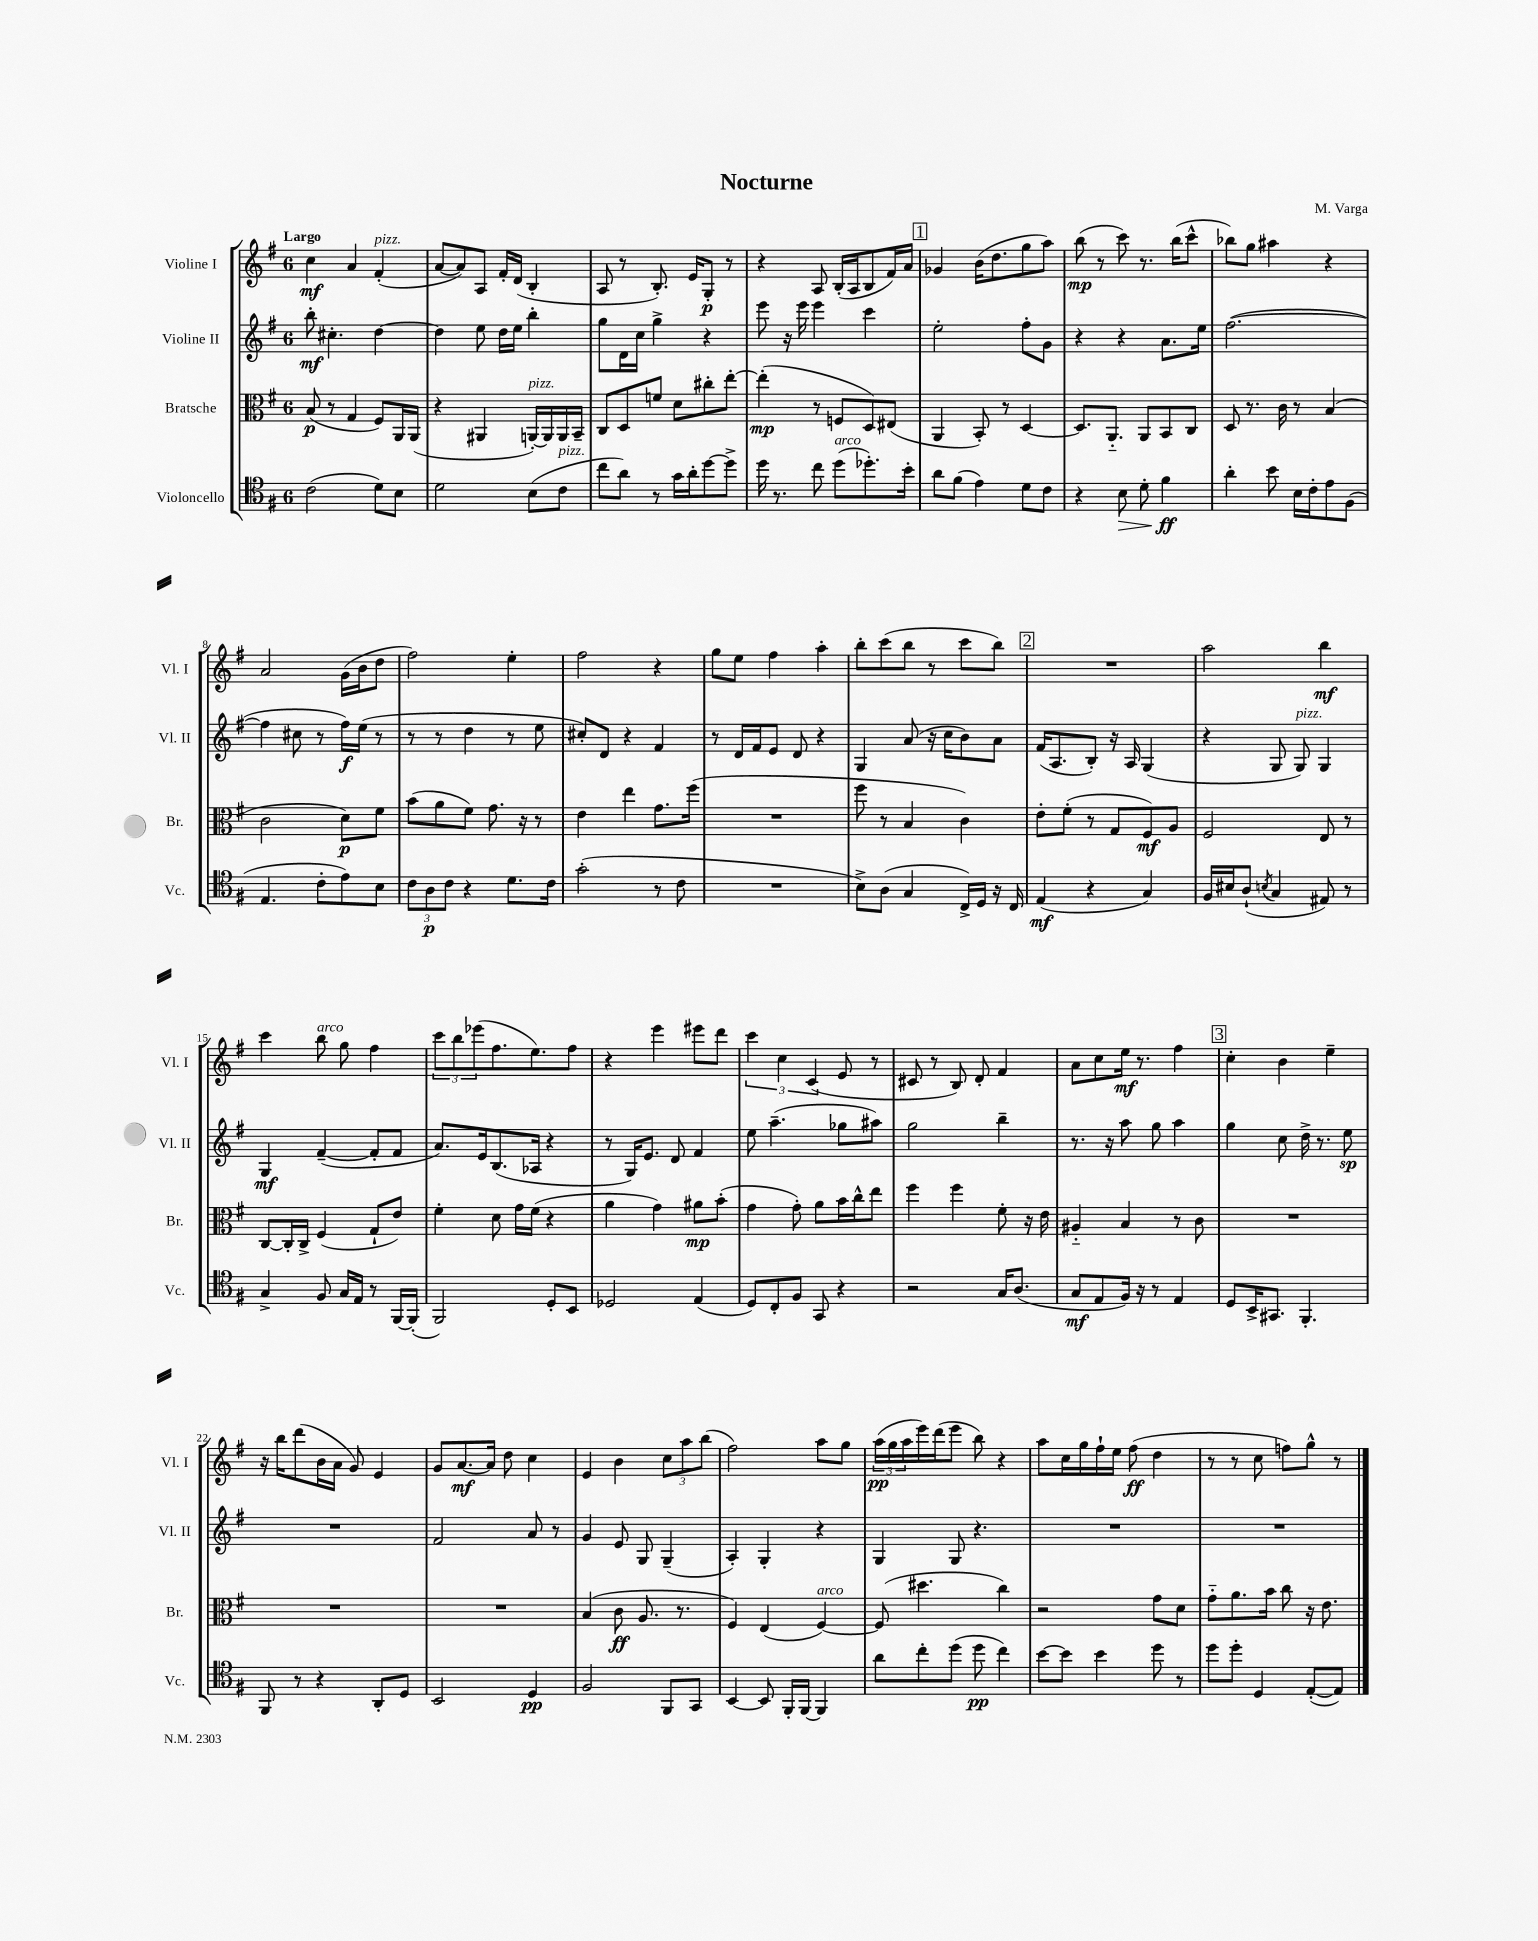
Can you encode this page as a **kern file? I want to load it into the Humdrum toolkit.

**kern	**kern	**kern	**kern
*staff4	*staff3	*staff2	*staff1
*clefC4	*clefC3	*clefG2	*clefG2
*k[f#]	*k[f#]	*k[f#]	*k[f#]
*M6/8	*M6/8	*M6/8	*M6/8
(2c	(8B	8bb'	4cc
.	8r	4.cc#'	.
.	4G	.	4a
8d)	8F#)	[4dd	(4f#'
8B	16AA	.	.
.	(16AA	.	.
=	=	=	=
2d	4r	4dd]	[8a
.	.	.	8a])
.	4AA#	8ee	8A
.	.	16dd	16f#'
.	.	16ee	(16d
(8B	[16AA')	4bb'	4B'
.	16AA]	.	.
8c	16AA	.	.
.	16BB~	.	.
=	=	=	=
8cc	8C	8gg	8A
8a)	8D	16d	8r
.	.	16cc	.
8r	8f	4gg^	8.B')
16g	8d	.	.
16a'	.	.	16e
[8dd	8cc#'	4r	8G'
8dd^]	[8ee'	.	8r
=	=	=	=
16dd	(4ee']	8eee	4r
8.r	.	.	.
.	.	16r	.
.	.	16eee	.
8cc	8r	4eee	8A
(8dd	8F	.	(16B'
.	.	.	16A
8.dd-')	8D)	4ccc	8B
.	(8E#	.	16f#)
16b'	.	.	16a
=	=	=	=
8a	4AA	2ee'	4g-
(8f#	.	.	.
4e)	8BB')	.	(16b
.	.	.	8.dd
.	8r	.	.
8d	[4D	8ff#'	8gg
8c	.	8g	8aa)
=	=	=	=
4r	8.D]	4r	(8bb
.	.	.	8r
.	8.AA'~	.	.
8B	.	4r	8ccc)
8d'	8AA	.	8.r
4f#	8BB	8.a	.
.	.	.	(16bb
.	8C	.	8ccc^^
.	.	16ee	.
=	=	=	=
4a'	8D	([2.ff#	8bb-)
.	8.r	.	8gg
8b	.	.	4aa#
.	16c	.	.
16B	8r	.	.
16c'	.	.	.
8e	(4B	.	4r
(8F#	.	.	.
=	=	=	=
4.E	2c	4ff#]	2a
.	.	8cc#	.
8c'	.	8r	.
8e)	8d)	16ff#)	(16g
.	.	(16ee	16b
8B	8f#	8r	8dd
=	=	=	=
12c	(8b	8r	2ff#)
12A	.	.	.
.	8a	8r	.
12c	.	.	.
4r	8f#)	4dd	.
.	8.g	.	.
8.d	.	8r	4ee'
.	16r	.	.
.	8r	8ee	.
16c	.	.	.
=	=	=	=
(2g'	4e	8cc#')	2ff#
.	.	8d	.
.	4ee	4r	.
8r	8.g	4f#	4r
8c	.	.	.
.	(16ff#	.	.
=	=	=	=
2.r	2.r	8r	8gg
.	.	16d	8ee
.	.	16f#	.
.	.	8e	4ff#
.	.	8d	.
.	.	4r	4aa'
=	=	=	=
8B^)	8ff#	4G	8bb'
(8A	8r	.	(8ccc
4G	4B	(8a	8bb
.	.	16r	8r
.	.	16cc	.
16C^)	4c)	8b)	8ccc
16D	.	.	.
16r	.	8a	8bb)
16C	.	.	.
=	=	=	=
(4E	8e'	(16f#	2.r
.	.	8.A	.
.	(8f#'	.	.
4r	8r	8B')	.
.	8G	16r	.
.	.	16A	.
4G)	8F#)	(4G	.
.	8A	.	.
=	=	=	=
16F#	2F#	4r	2aa
16B#	.	.	.
(8A`	.	.	.
8qB	.	.	.
4G	.	8G	.
.	.	8G)	.
8E#)	8E	4G	4bb
8r	8r	.	.
=	=	=	=
4G^	[8C	4G	4ccc
.	16C']	.	.
.	16C^	.	.
8F#	(4F#	([4f#~	8bb
16G	.	.	8gg
16E	.	.	.
8r	8G`	8f#']	4ff#
[16FF#	8e)	8f#	.
(16FF#']	.	.	.
=	=	=	=
2FF#)	4f#'	8.a)	12ccc
.	.	.	12bb
.	.	.	(12eee-
.	.	16e	.
.	8d	(8.B	8.ff#
.	16g	.	.
.	(16f#	16A-	8.ee)
8D'	4r	4r	.
8BB	.	.	8ff#
=	=	=	=
2D-	4a	8r	4r
.	.	16G)	.
.	.	8.e	.
.	4g)	.	4eee
.	.	8d	.
(4E	8a#	4f#	8eee#
.	(8b'	.	8ddd
=	=	=	=
8D)	4g	8ee	6ccc
8C'	.	(4.aa~	.
.	.	.	6cc
8F#	8g')	.	.
.	.	.	(6c
8GG	8a	.	.
4r	16b	8gg-	8e
.	16cc^^	.	.
.	8ee	8aa#)	8r
=	=	=	=
2r	4ff#	2gg	8c#
.	.	.	8r
.	4ff#	.	8B)
.	.	.	8d'
16G	8f#'	4bb~	4f#
(8.A	.	.	.
.	16r	.	.
.	16e	.	.
=	=	=	=
8G	4A#'~	8.r	8a
8E	.	.	8cc
.	.	16r	.
16F#)	4B	8aa	16ee
16r	.	.	8.r
8r	.	8gg	.
4E	8r	4aa	4ff#
.	8c	.	.
=	=	=	=
8D	2.r	4gg	4cc'
16BB^	.	.	.
8.GG#	.	.	.
.	.	8cc	4b
4.FF#'	.	16dd^	.
.	.	8.r	.
.	.	.	4ee~
.	.	8ee	.
=	=	=	=
8FF#	2.r	2.r	16r
.	.	.	16bb
8r	.	.	(8ddd
4r	.	.	16b
.	.	.	16a
.	.	.	8g)
8AA'	.	.	4e
8D	.	.	.
=	=	=	=
2BB	2.r	2f#	8g
.	.	.	[8.a
.	.	.	16a]
.	.	.	8dd
4D	.	8a	4cc
.	.	8r	.
=	=	=	=
2F#	(4B	4g	4e
.	8c	8e	4b
.	8.A	8G	.
8FF#	.	(4G~	12cc
.	8.r	.	.
.	.	.	12aa
8GG	.	.	.
.	.	.	(12bb
=	=	=	=
[4BB	4F#)	4A')	2ff#)
8BB]	(4E	4G'	.
16FF#'	.	.	.
[16FF#	.	.	.
4FF#]	[4F#)	4r	8aa
.	.	.	8gg
=	=	=	=
8a	(8F#]	4G	(24aa
.	.	.	24gg
.	.	.	24aa
8cc'	4.dd#	.	16eee)
.	.	.	(16ddd
(8dd	.	8G	8eee
8dd	.	4.r	8bb)
4cc)	4cc)	.	4r
=	=	=	=
[8b	2r	2.r	8aa
8b]	.	.	16cc
.	.	.	16gg
4b	.	.	16ff#`
.	.	.	16ee
.	.	.	(8ff#
8dd	8g	.	4dd
8r	8d	.	.
=	=	=	=
8dd	8g'~	2.r	8r
8dd'	8.a	.	8r
4D	.	.	8cc
.	16b	.	.
.	8cc	.	8ff)
([8E'	16r	.	8gg^^
.	8.e	.	.
8E])	.	.	8r
==	==	==	==
*-	*-	*-	*-
